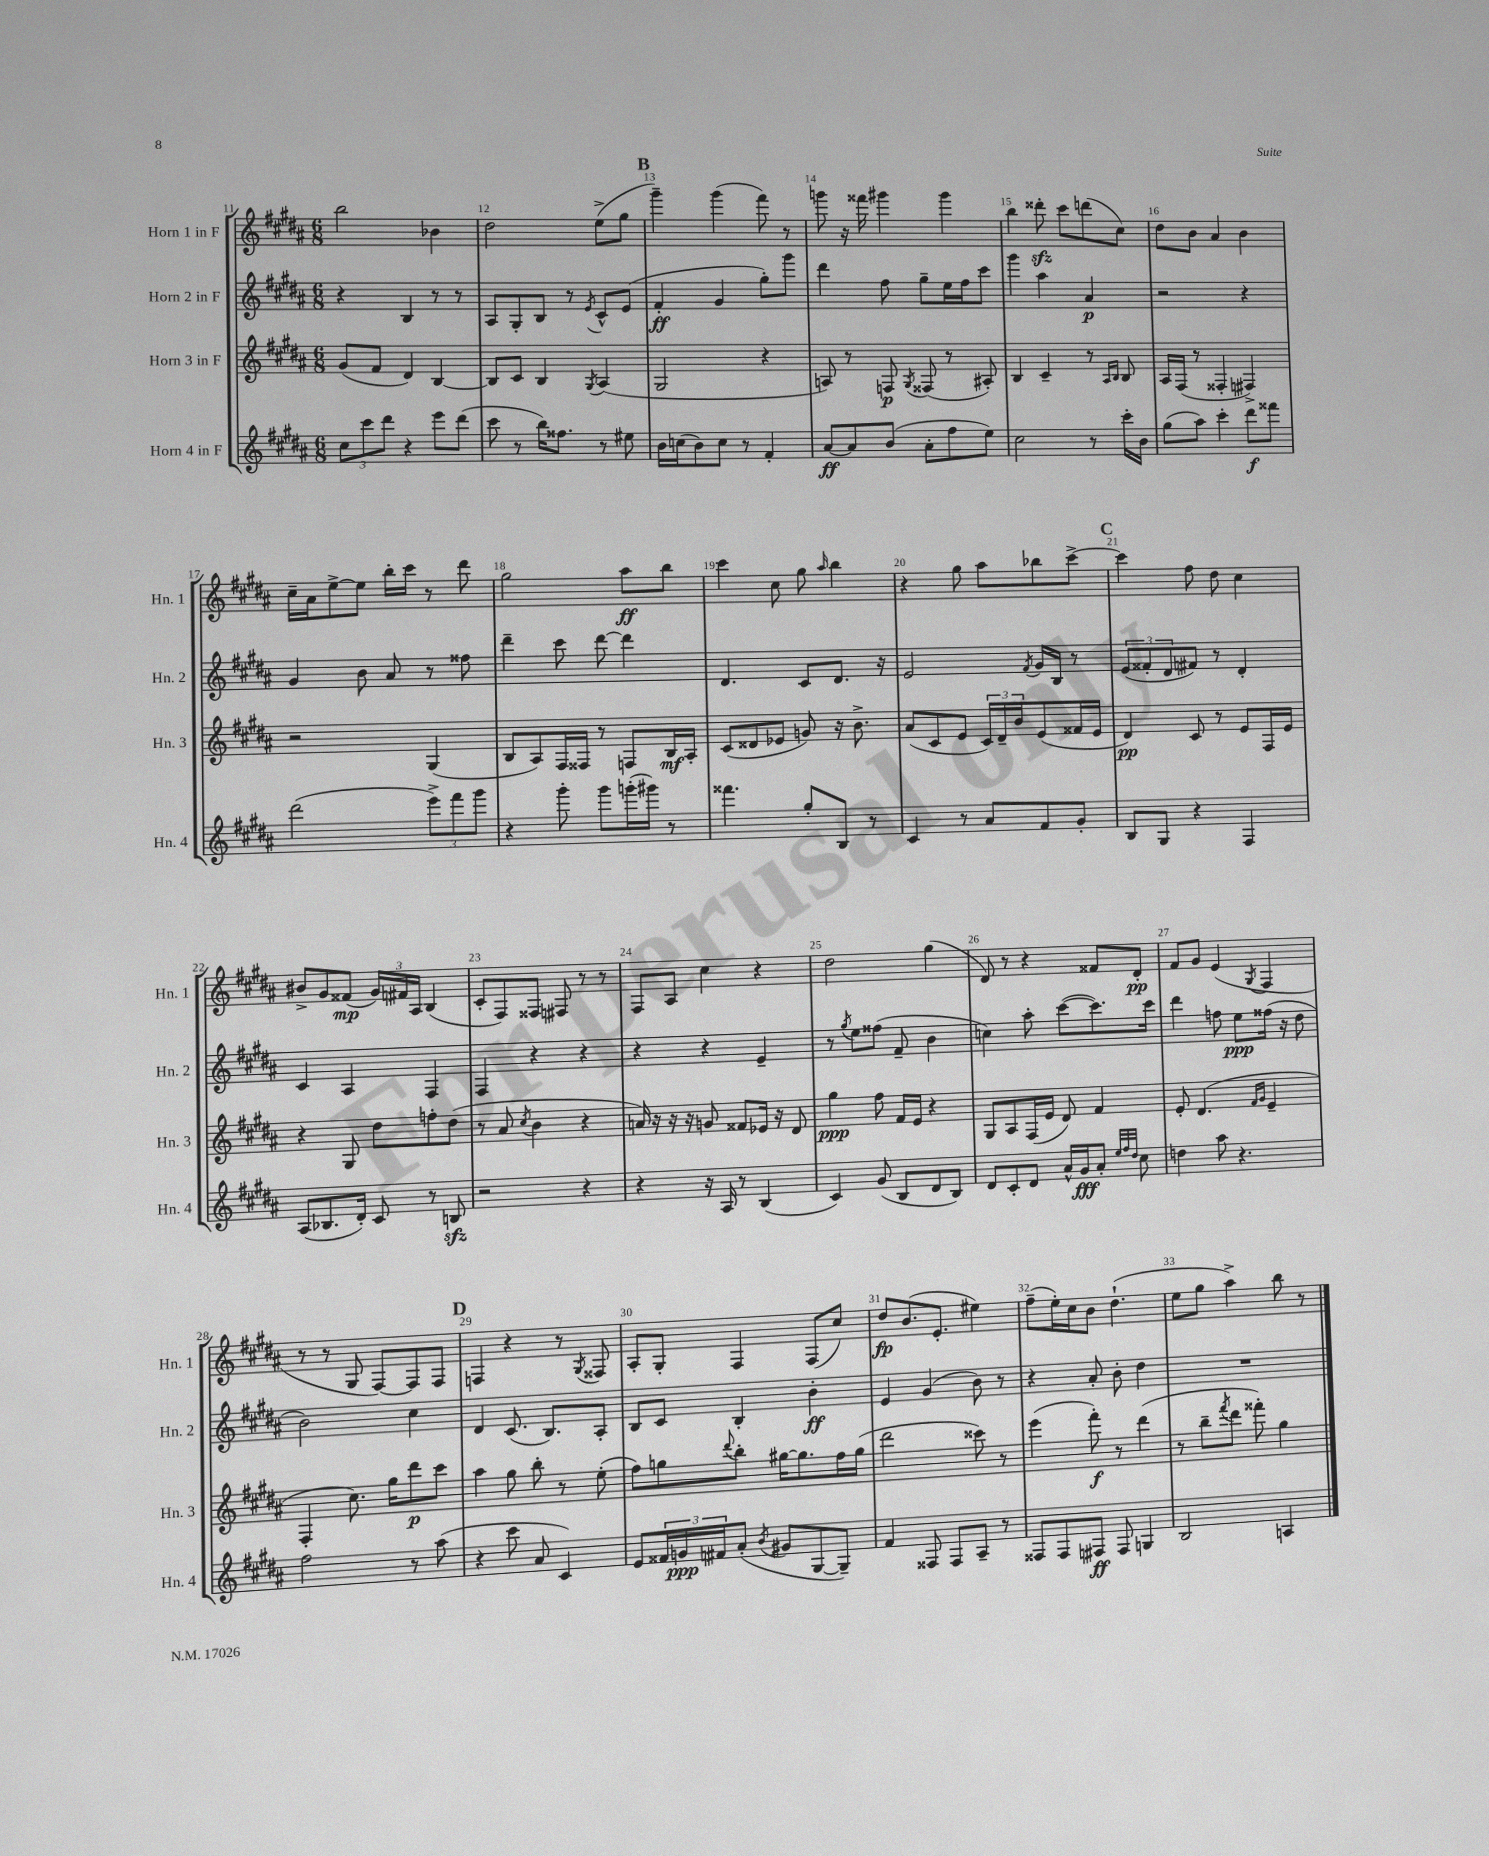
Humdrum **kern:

**kern	**dynam	**kern	**dynam	**kern	**dynam	**kern	**dynam
*part4	*part4	*part3	*part3	*part2	*part2	*part1	*part1
*staff4	*staff4	*staff3	*staff3	*staff2	*staff2	*staff1	*staff1
*I"Horn 4 in F	*	*I"Horn 3 in F	*	*I"Horn 2 in F	*	*I"Horn 1 in F	*
*I'Hn. 4	*	*I'Hn. 3	*	*I'Hn. 2	*	*I'Hn. 1	*
*clefG2	*	*clefG2	*	*clefG2	*	*clefG2	*
*k[f#c#g#d#a#]	*	*k[f#c#g#d#a#]	*	*k[f#c#g#d#a#]	*	*k[f#c#g#d#a#]	*
*M6/8	*	*M6/8	*	*M6/8	*	*M6/8	*
=11	=11	=11	=11	=11	=11	=11	=11
12cc#\L	.	(8g#/L	.	4r	.	2bb\	.
12ccc#\	.	.	.	.	.	.	.
.	.	8f#/J	.	.	.	.	.
12ddd#\J	.	.	.	.	.	.	.
4r	.	4d#/)	.	4B/	.	.	.
8eee\L	.	[4B/	.	8r	.	4b-X\	.
(8ddd#\J	.	.	.	8r	.	.	.
=12	=12	=12	=12	=12	=12	=12	=12
8ccc#\	.	8B/L]	.	8A#/L	.	2dd#\	.
8r	.	8c#/J	.	8G#'/	.	.	.
16bb\KL)	.	4B/	.	8B/J	.	.	.
8.ff##X\J	.	.	.	.	.	.	.
.	.	.	.	8r	.	.	.
.	.	8qG#/	.	8qe/	.	.	.
8r	.	(4A#/	.	8c#^^/L	.	(8ee^\L	.
8ee#X\	.	.	.	(8e/J	.	8gg#\J	.
!!LO:REH:place=s1:t=B
=13	=13	=13	=13	=13	=13	=13	=13
16b\LL	.	2G#/	.	4f#'/	ff	4ggg#~\)	.
(16ccn\J	.	.	.	.	.	.	.
8b\)	.	.	.	.	.	.	.
8cc\J	.	.	.	4g#/	.	(4ggg#\	.
8r	.	.	.	.	.	.	.
4f#'/	.	4r	.	8gg#'\L)	.	8fff#\)	.
.	.	.	.	8ggg#\J	.	8r	.
=14	=14	=14	=14	=14	=14	=14	=14
[8a#/L	ff	8An/)	.	4ddd#\	.	8gggn\	.
8a#/]	.	8r	.	.	.	16r	.
.	.	.	.	.	.	16fff##X\	.
(8b/J	.	8Fn/	p	8ff#\	.	4ggg#X\	.
.	.	8qG#/	.	.	.	.	.
8a#'\L	.	(8F##X/	.	8gg#~\L	.	.	.
8ff#\	.	8r	.	16ee\L	.	4ggg#\	.
.	.	.	.	16ff#\J	.	.	.
8ee\J)	.	8A#X'/)	.	8ccc#\J	.	.	.
=15	=15	=15	=15	=15	=15	=15	=15
2cc#\	.	4B/	.	4ggg#\	.	4bb\	.
.	.	4c#~/	.	4aa#\	.	8ddd##Xzz'\	.
.	.	.	.	.	.	8ccc#\L	.
8r	.	8r	.	4a#/	p	(8dddn\	.
.	.	16qqA#/LL	.	.	.	.	.
.	.	16qqB/JJ	.	.	.	.	.
16ccc#'\LL	.	8B/	.	.	.	8cc#\J)	.
16b\JJ	.	.	.	.	.	.	.
=16	=16	=16	=16	=16	=16	=16	=16
(8gg#\L	.	16A#/LL	.	2r	.	8dd#\L	.
.	.	(16F#/JJ	.	.	.	.	.
8aa#\J)	.	8r	.	.	.	8b\J	.
4ccc#'\	.	4F##X'/	.	.	.	4a#/	.
8ddd#\L	f	4F#X^/)	.	4r	.	4b\	.
8fff##X\J	.	.	.	.	.	.	.
!!LO:LB:g=z
=17	=17	=17	=17	=17	=17	=17	=17
(2ddd#\	.	2r	.	4g#/	.	16cc#~\LL	.
.	.	.	.	.	.	16a#\J	.
.	.	.	.	.	.	[8ee^\	.
.	.	.	.	8b\	.	8ee\J]	.
.	.	.	.	8a#/	.	16bb'\LL	.
.	.	.	.	.	.	16ccc#\JJ	.
12eee^\L)	.	(4G#/	.	8r	.	8r	.
12fff#\	.	.	.	.	.	.	.
.	.	.	.	8ff##X\	.	8ddd#\	.
12ggg#\J	.	.	.	.	.	.	.
=18	=18	=18	=18	=18	=18	=18	=18
4r	.	8B/L	.	4ddd#~\	.	2gg#\	.
.	.	8A#/)	.	.	.	.	.
8ggg#'\	.	16F#/L	.	8ccc#\	.	.	.
.	.	16F##X/JJ	.	.	.	.	.
8ggg#\L	.	8r	.	[8ddd#\	.	.	.
(16gggn'\L	.	8Fn/L	.	4ddd#\]	.	8aa#\L	ff
16ggg#X\JJ)	.	.	.	.	.	.	.
8r	.	16B/L	mf	.	.	8bb\J	.
.	.	16A#'/JJ	.	.	.	.	.
=19	=19	=19	=19	=19	=19	=19	=19
4.fff##X\	.	(8c#/L	.	4.d#/	.	4ccc#\	.
.	.	8d##X/	.	.	.	.	.
.	.	8e-X/J	.	.	.	8cc#\	.
8gg#'/L	.	8gn/)	.	8c#/L	.	8gg#\	.
.	.	.	.	.	.	16qqaa#/	.
8B/J	.	16r	.	8.d#/J	.	4bb\	.
.	.	8.b^\	.	.	.	.	.
8r	.	.	.	.	.	.	.
.	.	.	.	16r	.	.	.
=20	=20	=20	=20	=20	=20	=20	=20
4c#/	.	(8a#/L	.	2e/	.	4r	.
.	.	8c#/	.	.	.	.	.
8r	.	8e/J	.	.	.	8gg#\	.
8a#/L	.	24c#/LL)	.	.	.	8aa#\L	.
.	.	24d#~/	.	.	.	.	.
.	.	24b/J	.	.	.	.	.
.	.	.	.	8qf#/	.	.	.
8f#/	.	(8e/	.	16g#/LL	.	8bb-X\	.
.	.	.	.	16B/JJ	.	.	.
8g#'/J	.	16f##X/L	.	8r	.	[8ccc#^\J	.
.	.	16e/JJ	.	.	.	.	.
!!LO:REH:place=s1:t=C
=21	=21	=21	=21	=21	=21	=21	=21
8B/L	.	4d#/)	pp	(12e/L	.	4ccc#\]	.
.	.	.	.	12f##X'/	.	.	.
8G#/J	.	.	.	.	.	.	.
.	.	.	.	12d#/	.	.	.
4r	.	8c#/	.	8f#X/J)	.	8ff#\	.
.	.	8r	.	8r	.	8dd#\	.
4F#/	.	8e/L	.	4d#'/	.	4cc#\	.
.	.	16F#/L	.	.	.	.	.
.	.	16e/JJ	.	.	.	.	.
!!LO:LB:g=z
=22	=22	=22	=22	=22	=22	=22	=22
(8A#/L	.	4r	.	4c#/	.	8b#X^/L	.
8.B-X/	.	.	.	.	.	8g#/	.
.	.	8G#/	.	4A#/	.	(8f##X/J	mp
16d#'/Jk)	.	.	.	.	.	.	.
8c#/	.	8dd#\L	.	.	.	24g#/LL)	.
.	.	.	.	.	.	24f#X/	.
.	.	.	.	.	.	24A#/JJ	.
8r	.	8ffn'\	.	4F#/	.	(4B/	.
8Bnzz/	.	(8dd#\J	.	.	.	.	.
=23	=23	=23	=23	=23	=23	=23	=23
2r	.	8r	.	4F#/	.	8c#'/L	.
.	.	8a#/	.	.	.	8F#/)	.
.	.	8qcc#/	.	.	.	.	.
.	.	4b\	.	4r	.	8F##X/J	.
.	.	.	.	.	.	8F#X/	.
4r	.	4r	.	4r	.	8r	.
.	.	.	.	.	.	8r	.
=24	=24	=24	=24	=24	=24	=24	=24
4r	.	16an/)	.	4r	.	8F#/L	.
.	.	16r	.	.	.	.	.
.	.	16r	.	.	.	8A#/J	.
.	.	16r	.	.	.	.	.
16r	.	8gn/	.	4r	.	4cc#\	.
16A#/	.	.	.	.	.	.	.
8r	.	8f##X/L	.	.	.	.	.
(4B/	.	16e-X/Jk	.	4e~/	.	4r	.
.	.	16r	.	.	.	.	.
.	.	8d#/	.	.	.	.	.
=25	=25	=25	=25	=25	=25	=25	=25
4c#/)	.	4gg#\	ppp	8r	.	2dd#\	.
.	.	.	.	8qgg#/	.	.	.
.	.	.	.	8ee\L	.	.	.
(8g#/	.	8ff#\	.	(8ff##X\J	.	.	.
8B/L	.	16f#/LL	.	8f#~/	.	.	.
.	.	16e/JJ	.	.	.	.	.
8d#/	.	4r	.	4b\	.	(4gg#\	.
8B/J)	.	.	.	.	.	.	.
=26	=26	=26	=26	=26	=26	=26	=26
8d#/L	.	8G#/L	.	4ccn\)	.	8d#/)	.
8c#'/	.	8A#/	.	.	.	8r	.
8d#/J	.	(16F#/L	.	8aa#'\	.	4r	.
.	.	16e/JJ	.	.	.	.	.
16a#^^/LL	.	8d#/)	.	([8ccc#\L	.	.	.
16g#/J	fff	.	.	.	.	.	.
8a#'/J	.	4f#/	.	8.ccc#\])	.	8f##X/L	.
32qqee/LLL	.	.	.	.	.	.	.
32qqff#/	.	.	.	.	.	.	.
32qqdd#/JJJ	.	.	.	.	.	.	.
8cc#\	.	.	.	.	.	8d#'/J	pp
.	.	.	.	16ccc#\Jk	.	.	.
=27	=27	=27	=27	=27	=27	=27	=27
4ddn\	.	8e'/	.	4ddd#\	.	8f#/L	.
.	.	(4.d#/	.	.	.	8g#/J	.
8aa#\	.	.	.	8ffn\	.	(4e/	.
4.r	.	.	.	8ee\L	ppp	.	.
.	.	16qqf#/LL	.	.	.	.	.
.	.	16qqg#/JJ	.	.	.	8qG#/	.
.	.	4e~/	.	(16ff##X\Jk	.	4F#/	.
.	.	.	.	16r	.	.	.
.	.	.	.	8dd#\	.	.	.
!!LO:LB:g=z
=28	=28	=28	=28	=28	=28	=28	=28
2ff#\	.	4F#'/	.	2b\)	.	8r	.
.	.	.	.	.	.	8r	.
.	.	8.cc#\)	.	.	.	8G#/	.
.	.	.	.	.	.	[8F#/L)	.
.	.	16gg#\KL	.	.	.	.	.
8r	.	8ddd#\	p	4cc#\	.	8F#/]	.
(8aa#\	.	8ccc#\J	.	.	.	8F#/J	.
!!LO:REH:place=s1:t=D
=29	=29	=29	=29	=29	=29	=29	=29
4r	.	4aa#\	.	4d#/	.	4Fn/	.
8ccc#\	.	8gg#\	.	(8.c#/	.	4r	.
8a#/	.	8bb'\	.	.	.	.	.
.	.	.	.	8.B/L)	.	.	.
4c#/)	.	8r	.	.	.	8r	.
.	.	.	.	.	.	8qG#/	.
.	.	(8ee'\	.	8A#'/J	.	8F##X/	.
=30	=30	=30	=30	=30	=30	=30	=30
8e/L	.	8ff#\L)	.	8B/L	.	8A#'/L	.
24f##X/L	.	8ggn\	.	8c#/J	.	8G#'/J	.
24gn/	ppp	.	.	.	.	.	.
24f#X/J	.	.	.	.	.	.	.
.	.	8qqddd#/	.	.	.	.	.
(8a#'/J	.	8bb'\J	.	4B'/	.	4F#/	.
8qb/	.	.	.	.	.	.	.
8g#X/L	.	[16gg#X\KL	.	.	.	.	.
.	.	8.gg#\]	.	.	.	.	.
[8G#/	.	.	.	4b'\	ff	(8F#/L	.
8G#~/J])	.	16ff#\L	.	.	.	8cc#/J)	.
.	.	(16gg#\JJ	.	.	.	.	.
=31	=31	=31	=31	=31	=31	=31	=31
4f#/	.	2ddd#\	.	4e/	.	8dd#/L	fp
.	.	.	.	.	.	(8.b/	.
8F##X/	.	.	.	(4g#/	.	.	.
.	.	.	.	.	.	8.e'/J	.
8F##/L	.	.	.	.	.	.	.
8A#~/J	.	8ccc##X\)	.	8b\)	.	4ee#X\)	.
8r	.	8r	.	8r	.	.	.
=32	=32	=32	=32	=32	=32	=32	=32
8F##X/L	.	(4eee\	.	4r	.	(8ff#~\L	.
8F##/	.	.	.	.	.	16ee'\L)	.
.	.	.	.	.	.	16cc#\J	.
8F#X/J	ff	8fff#'\)	f	8a#'/	.	8b\J	.
8F#/	.	8r	.	8b'\	.	(4.dd#`\	.
4Gn/	.	(4ddd#\	.	4dd#\	.	.	.
=33	=33	=33	=33	=33	=33	=33	=33
2B/	.	8r	.	2.r	.	8ee\L	.
.	.	8bb~\L	.	.	.	8gg#\J	.
.	.	8qfff#/	.	.	.	.	.
.	.	8ddd#\J	.	.	.	4aa#^\)	.
.	.	8fff##X'\)	.	.	.	.	.
4An/	.	4gg#\	.	.	.	8bb\	.
.	.	.	.	.	.	8r	.
==	==	==	==	==	==	==	==
*-	*-	*-	*-	*-	*-	*-	*-
